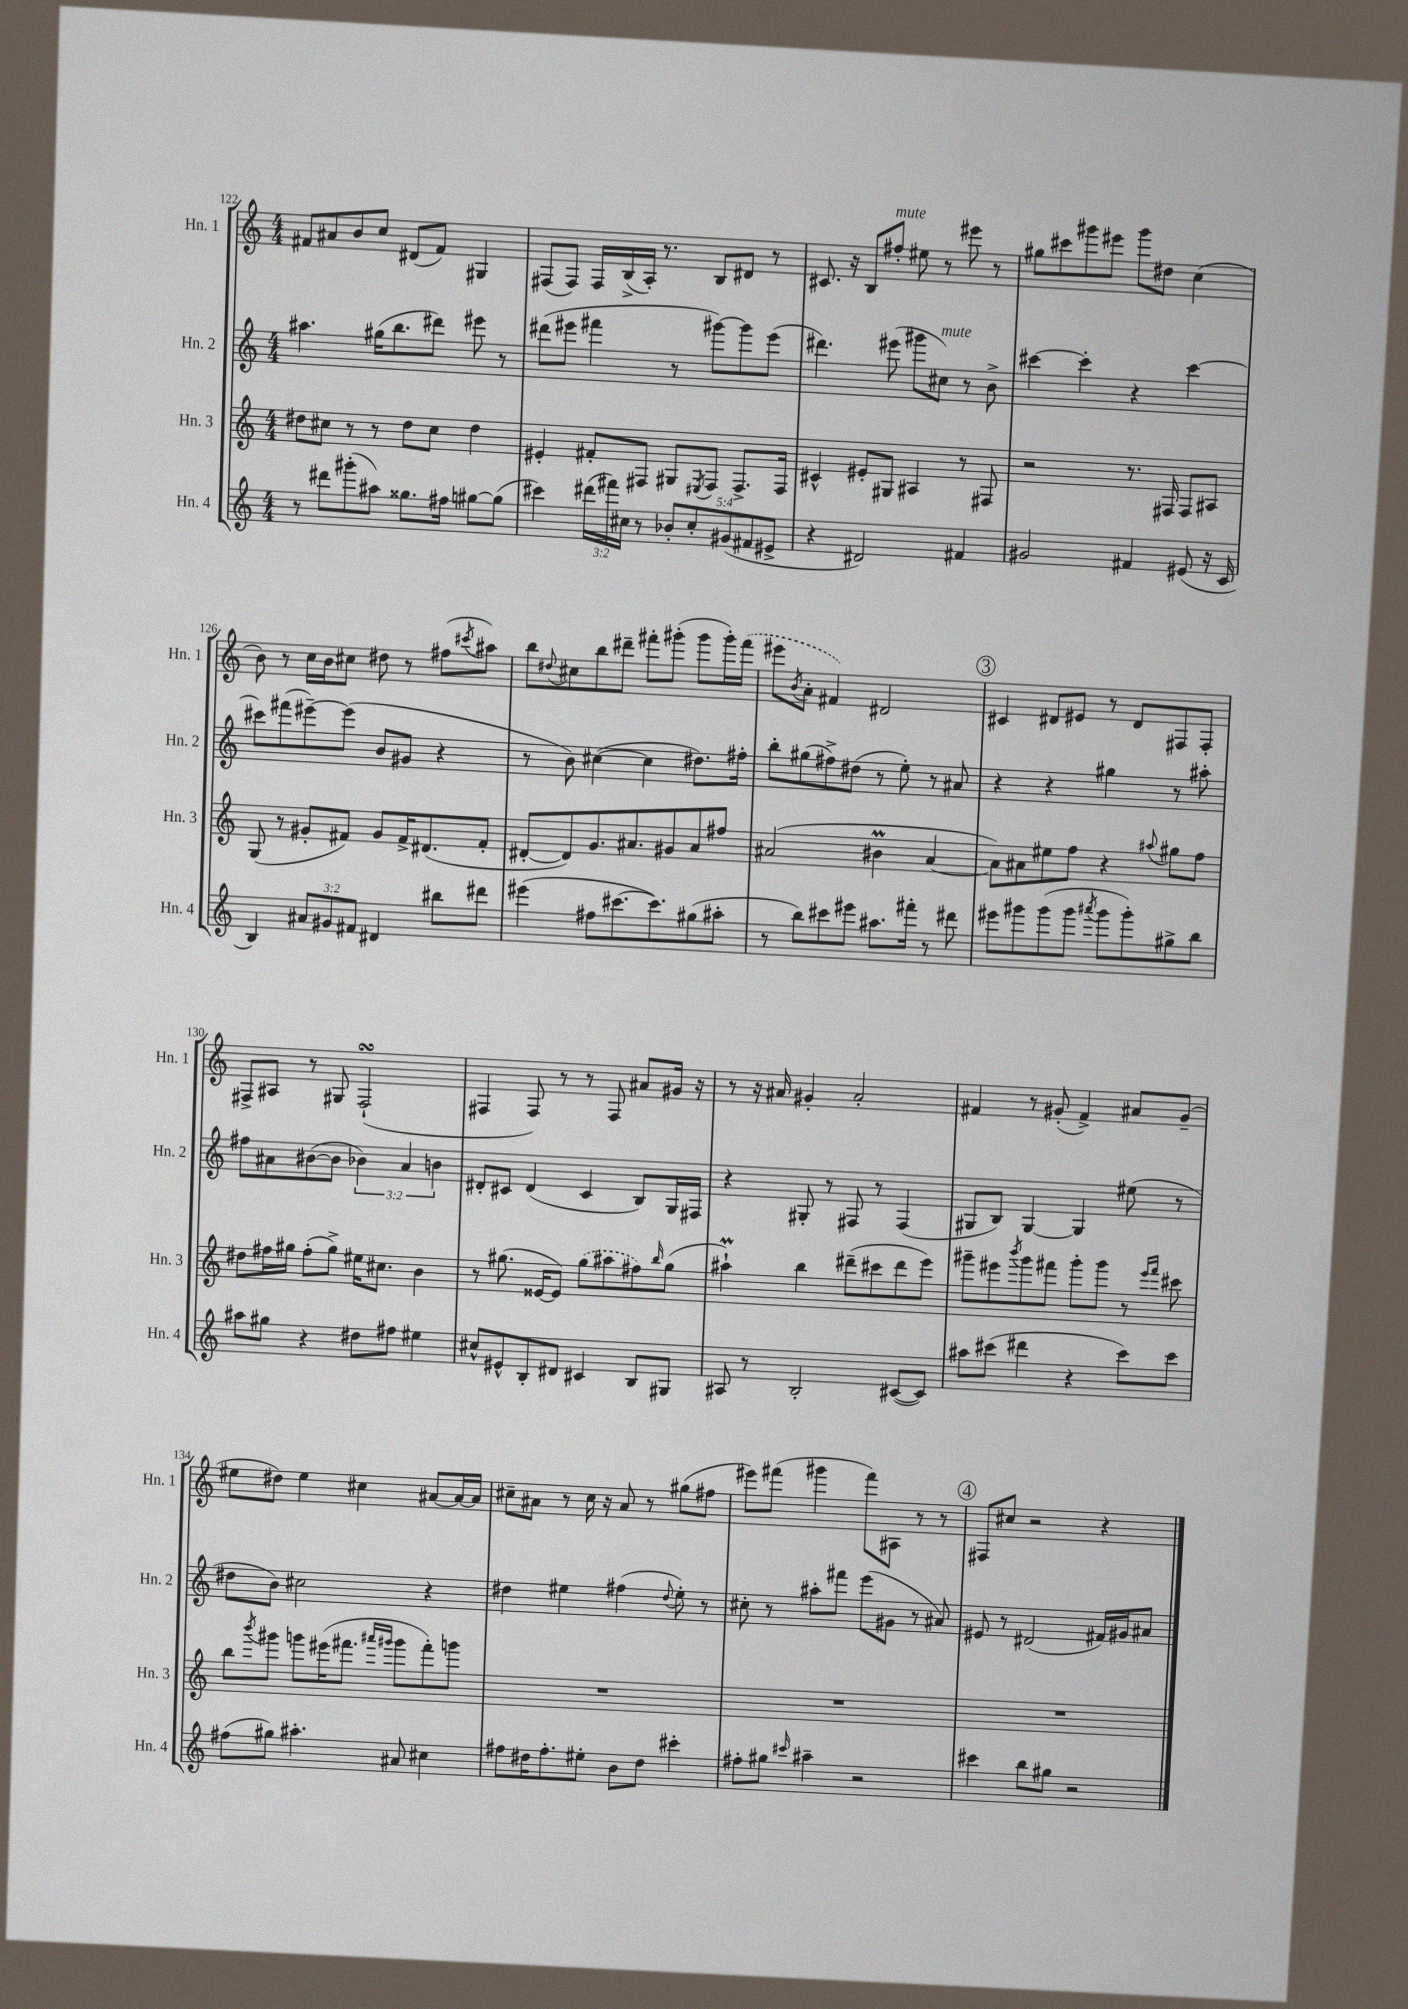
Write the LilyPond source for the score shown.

<<
\new StaffGroup <<
\new Staff = "s0" \with { instrumentName = "Hn. 1" shortInstrumentName = "Hn. 1" } {
    \clef treble \key c \major \numericTimeSignature \time 4/4
    fis'8 ais'8 b'8 c''8 dis'8( fis'8) gis4 |
    fis8( fis8) fis16 b16->( a16-.) r8. b8 dis'8 r8 |
    cis'8. r16 b8 fis''8-.^\markup { \italic "mute" } eis''8 r8 eis'''8 r8 |
    gis''8 cis'''8 gis'''8 eis'''8 gis'''8 dis''8 c''4( |
    b'8) r8 c''16 b'16 cis''8 dis''8 r8 fis''8( \acciaccatura { cis'''8 } ais''8) |
    b''8 \appoggiatura { dis''8 } cis''8 b''8 dis'''8-- fis'''8-. gis'''8-.( gis'''8 gis'''16-.) \once \slurDashed fis'''16( |
    eis'''8 \acciaccatura { b'8 } a'8-. fis'4) dis'2 |
    \mark \markup { \circle "3" } cis'4 dis'8 eis'8 r8 dis'8 fis8 fis8-. |
    fis8-> ais8 r8 gis8 fis2-!\turn( |
    fis4 fis8) r8 r8 fis8 ais'8 gis'16 r16 |
    r8 r16 ais'16 gis'4-. ais'2-. |
    fis'4 r8 gis'8-.( fis'4->) ais'8 gis'8--( |
    eis''8 dis''8) eis''4 cis''4 ais'8~ ais'16~ ais'16 |
    cis''8-- ais'8 r8 cis''16 r16 ais'8 r8 gis''8( fis''8 |
    eis'''8) fis'''8( gis'''4 fis'''8) ais8 r8 r8 |
    \mark \markup { \circle "4" } fis8 cis''8 r2 r4 \bar "|." |
}
\new Staff = "s1" \with { instrumentName = "Hn. 2" shortInstrumentName = "Hn. 2" } {
    \clef treble \key c \major \numericTimeSignature \time 4/4 \override Staff.TupletNumber.text = #tuplet-number::calc-fraction-text
    ais''4. gis''16( b''8. dis'''8) eis'''8 r8 |
    dis'''8( eis'''8 fis'''4 r8 gis'''8~) gis'''8 eis'''8( |
    dis'''4.) eis'''8( gis'''8 cis''8^\markup { \italic "mute" }) r8 b'8-> |
    cis'''4~ cis'''4-. r4 cis'''4~ |
    cis'''8 fis'''8( eis'''8~--) eis'''8( b'8 gis'8 r4 |
    r8 b'8) cis''4~( cis''4 dis''8.) fis''16-. |
    b''8-. gis''8( fis''8->) dis''8( r8 e''8-.) r8 ais'8 |
    \mark \markup { \circle "3" } r4 r4 gis''4 r8 ais''8-. |
    fis''8 ais'8 bis'8~( bis'8 \tuplet 3/2 { bes'4) ais'4 b'4 } |
    dis'8-. cis'8 dis'4( cis'4 b8) g16 fis16 |
    r4 gis8-. r8 fis8 r8 fis4( |
    gis8 b8) gis4~ gis4 eis''8( r8 |
    dis''8 b'8) cis''2 r4 |
    dis''4 eis''4 fis''4( \appoggiatura { dis''8 } eis''8-.) r8 |
    cis''8-. r8 ais''8-. fis'''8 e'''8( gis'8 r8 ais'8) |
    \mark \markup { \circle "4" } eis'8 r8 dis'2( fis'16) gis'16 ais'8 \bar "|." |
}
\new Staff = "s2" \with { instrumentName = "Hn. 3" shortInstrumentName = "Hn. 3" } {
    \clef treble \key c \major \numericTimeSignature \time 4/4
    dis''8 cis''8 r8 r8 dis''8 cis''8 dis''4 |
    eis'4-. fis'8-. fis8 gis8 \acciaccatura { eis8 } fis8 fis8.-> fis16 |
    cis'4-^ eis'8-. gis8 ais4 r8 fis8 |
    r2 r8. fis16 fis8 ais8 |
    g8( r8 gis'8-. fis'8) gis'8 fis'16-> dis'8.( fis'8-. |
    dis'8~-. dis'8) g'8. ais'8. gis'8 ais'8 fis''8 |
    ais'2( bis'4\prall ais'4~ |
    \mark \markup { \circle "3" } ais'8) ais'8 eis''8 f''8 r4 \appoggiatura { ais''8 } gis''8 f''8 |
    dis''8 fis''16 gis''16 fis''8-.( gis''8->) eis''16 cis''8. b'4 |
    r8 gis''8.( eisis'16~ eisis'8) \once \slurDashed gis''8( ais''8 fis''8) \grace { b''16 } gis''8( |
    ais''4-!\prall) b''4 dis'''8--( cis'''8 dis'''8 e'''8) |
    gis'''8-- eis'''8 \acciaccatura { b'''8 } gis'''8 fis'''8 gis'''8-. gis'''8 r8 \grace { eis'''16 fis'''16 } cis'''8 |
    b''8 \acciaccatura { b'''8 } gis'''8 g'''8 eis'''16( fis'''8. \grace { ais'''16 gis'''16 } gis'''8 fis'''8-.) g'''8 |
    R1 |
    R1 |
    \mark \markup { \circle "4" } R1 \bar "|." |
}
\new Staff = "s3" \with { instrumentName = "Hn. 4" shortInstrumentName = "Hn. 4" } {
    \clef treble \key c \major \numericTimeSignature \time 4/4 \override Staff.TupletNumber.text = #tuplet-number::calc-fraction-text
    r8 dis'''8 gis'''8-.( ais''8) gisis''8. fis''16 gis''8~ gis''8( |
    cis'''4) \tuplet 3/2 { dis'''16( fis'''16) cis''16 } r8 \tuplet 5/4 { bes'8-. cis''8-. gis'8( fis'8 eis'8-> } |
    r4 dis'2) fis'4 |
    gis'2 fis'4 eis'8( r16 c'16 |
    b4) \tuplet 3/2 { ais'8 gis'8 fis'8 } dis'4 bis''8 dis'''8 |
    eis'''4( fis''8 cis'''8.~ cis'''8.) gis''8( ais''8-. |
    r8 b''8) cis'''8 eis'''8 ais''8. fis'''16-. r8 dis'''8 |
    \mark \markup { \circle "3" } eis'''8 gis'''8 gis'''8( gis'''8 \acciaccatura { ais'''8 } gis'''8 gis'''8-.) gis''8-> b''8 |
    ais''8 gis''8 r4 dis''8 fis''8 eis''4 |
    cis''8-^ eis'8-^ b8-. dis'8 cis'4 b8 gis8 |
    ais8 r8 b2-. cis'8~( cis'8) |
    ais''8 cis'''8( dis'''4 r4 cis'''8) cis'''8 |
    fis''8( gis''8) ais''4.-. ais'8 cis''4 |
    fis''8 dis''16 fis''8.-. eis''8-. b'8 dis''8 cis'''4-. |
    fis''8-. gis''8 \grace { cis'''16 } ais''4-- r2 |
    \mark \markup { \circle "4" } cis'''4 b''8 gis''8 r2 \bar "|." |
}
>>
>>
\layout { \context { \Score currentBarNumber = #122 } }
